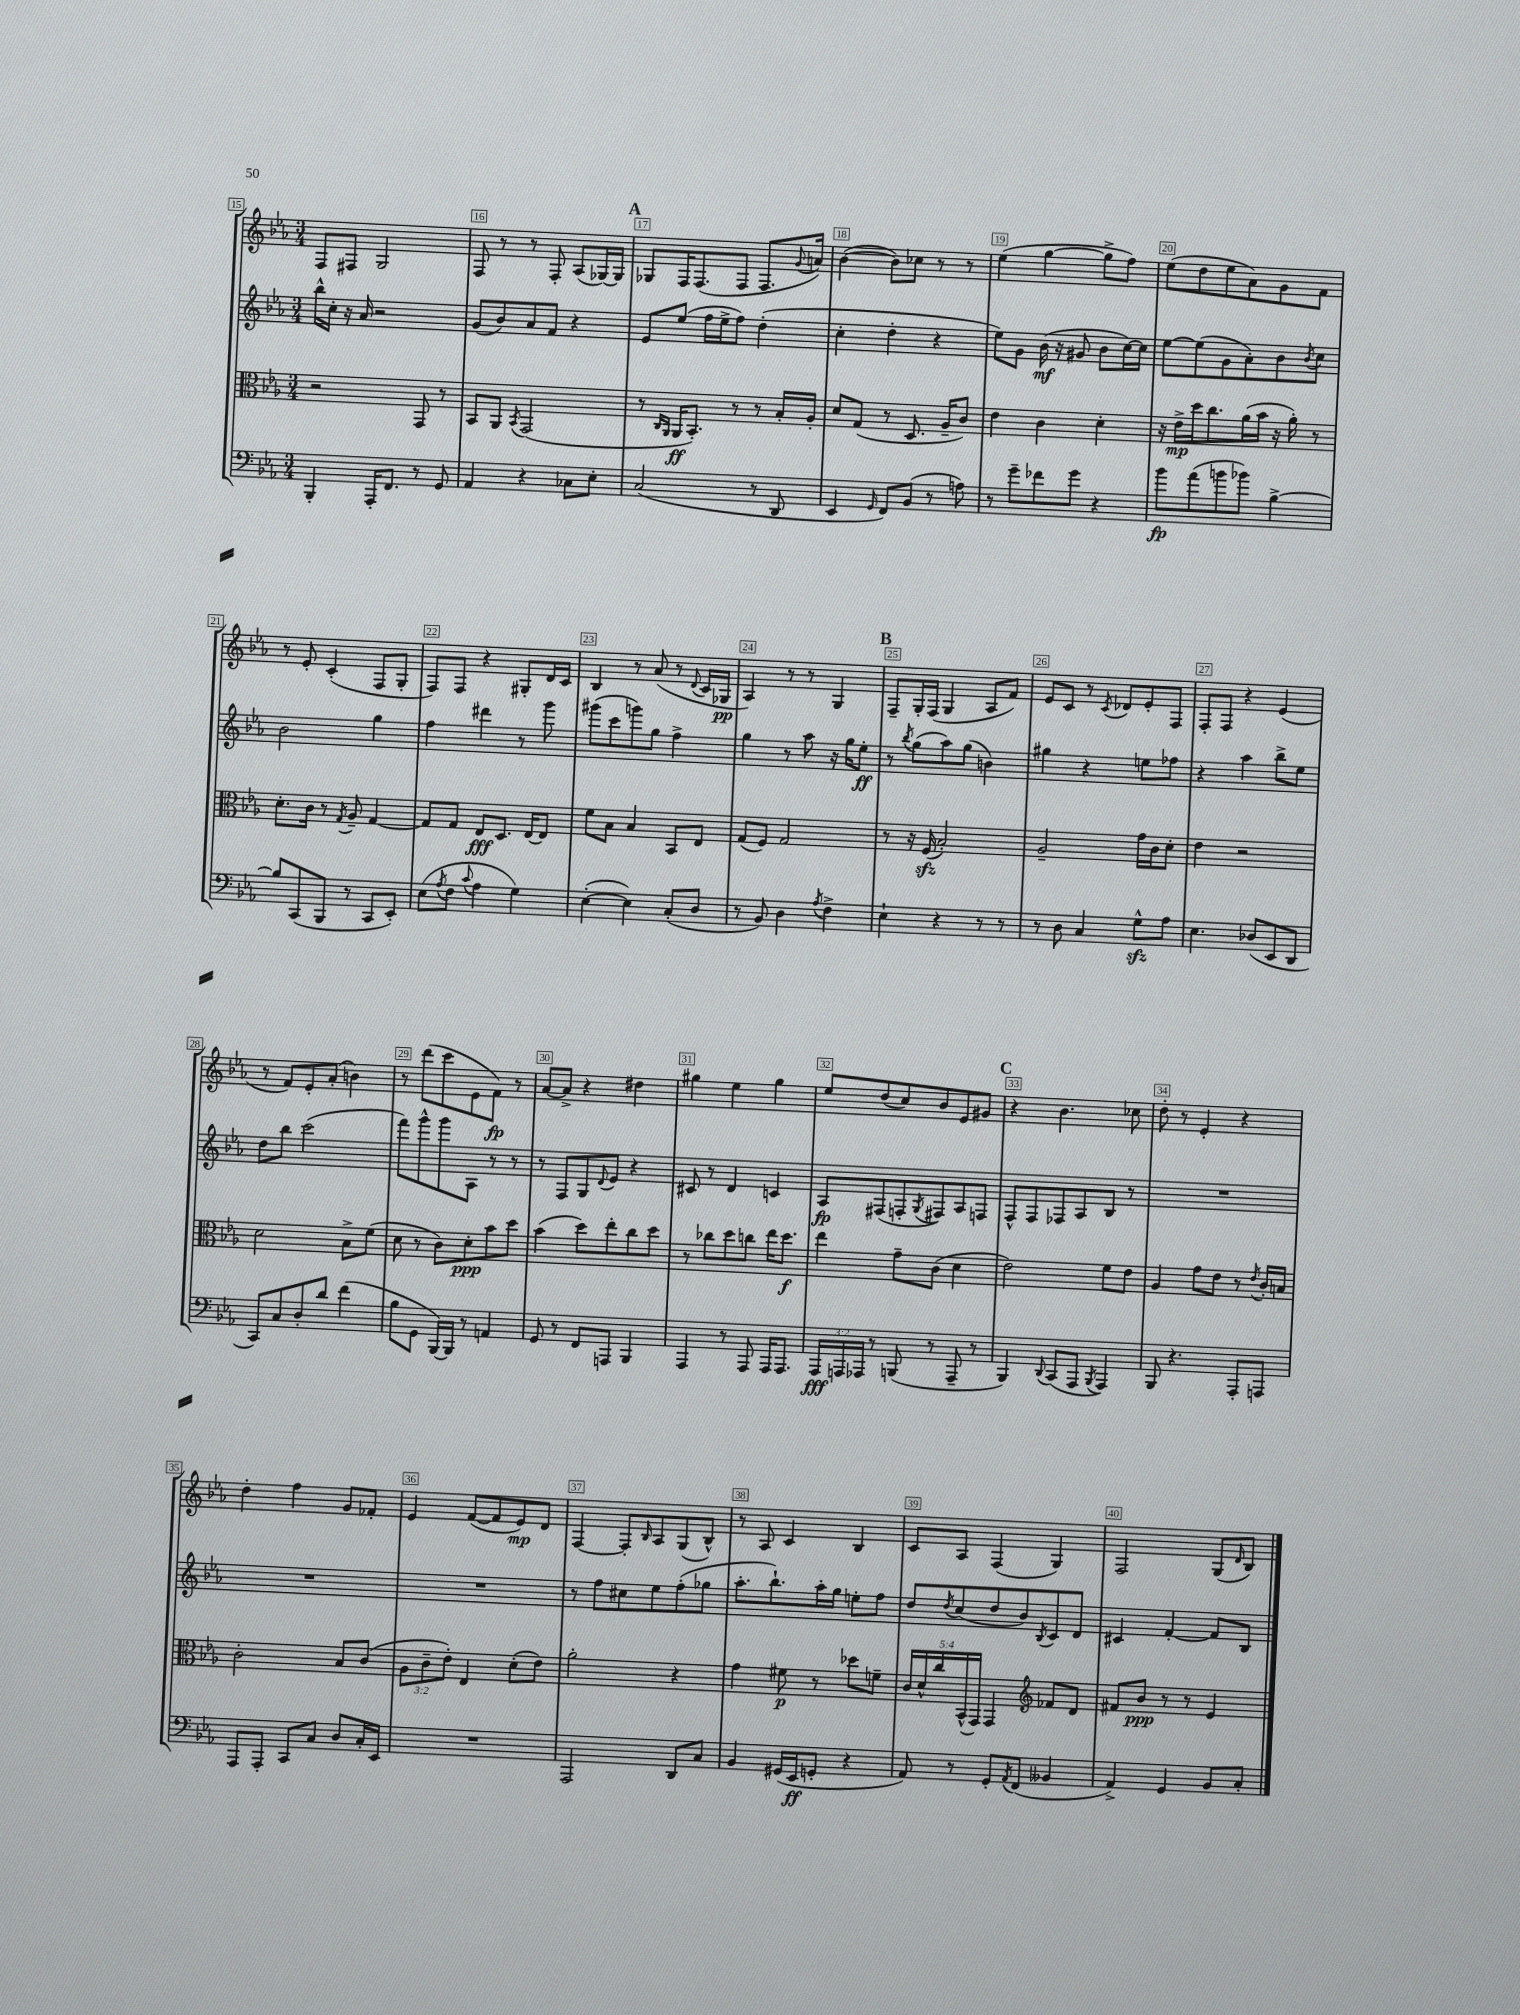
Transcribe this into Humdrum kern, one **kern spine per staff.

**kern	**kern	**kern	**kern
*staff4	*staff3	*staff2	*staff1
*clefF4	*clefC3	*clefG2	*clefG2
*k[b-e-a-]	*k[b-e-a-]	*k[b-e-a-]	*k[b-e-a-]
*M3/4	*M3/4	*M3/4	*M3/4
4BBB-'/	2r	16bb-^^\LL	8F/L
.	.	16cc'\JJ	.
.	.	16r	8F#/J
.	.	16a-/	.
16AAA-'/LK	.	2r	2G/
8.FF/J	.	.	.
8r	8GG/	.	.
8GG/	8r	.	.
=	=	=	=
4AA-/	8BB-/L	(8g/L	8F/
.	8AA-/J	8b-/)	8r
.	8qBB-/	.	.
4r	(2GG/	8a-/	8r
.	.	8f/J	8F'/
8C-\L	.	4r	(8A-/L
8E-'\J	.	.	[16G-/L)
.	.	.	16G-/]JJ
=	=	=	=
(2C/	8r	8e-/L	8G-/L
.	16qqC/LL	.	.
.	16qqAA-/JJ	.	.
.	16AA-/LK	(8ee-/J	16F/K
.	8.BB-'/J)	.	(8.F/
.	.	16ff\LL	.
.	.	16ee-^\J	.
.	8r	8ff\J)	8F/J
8r	8r	(4dd'\	8.F/L
8DD/	16B-'/LL	.	.
.	.	.	8qqg/
.	16A-'/JJ	.	16a/Jk)
=	=	=	=
4EE-/	8d/L	4cc'\	([4b-\
.	(8G/J	.	.
16qqGG/	.	.	.
8FF/L)	8r	4dd'\	8b-\]L)
(8BB-/J	8.D/	.	8cc-\J
8r	.	4r	8r
.	16A-~/LK	.	.
8A\)	8c/J)	.	8r
=	=	=	=
8r	4e-\	8ee-\L)	(4ee-\
8g~\L	.	8g\J	.
8f-\	4c\	(16b-\	[4gg\
.	.	16r	.
8g\J	.	8g#/	.
4r	4d'\	8b-\L	8gg^\]L
.	.	[16cc\L)	8ff\J)
.	.	16cc\]JJ	.
=	=	=	=
8b-\L	16r	[8ee-\L	(8ee-\L
.	16e-^\LL	.	.
(8a-\	16dd\J	(8ee-\]	8dd\
.	8.cc\	.	.
8b\	.	8g\	8ee-\
8b-\J)	(16a-\L	8a-'\)	8a-\)
.	16b-\JJ	.	.
[4B-^\	16r	8b-\	8g\
.	16a-'\)	.	.
.	.	8qb-/	.
.	8r	8cc\J	8f\J
=	=	=	=
8B-/]L	8.d'\L	2b-\	8r
(8CC/	.	.	8e-'/
.	16c\Jk	.	.
8BBB-/J	8r	.	(4c'/
.	8qG/	.	.
8r	8A-~/	.	.
8CC/L	[4G/	4gg\	8F/L
8EE-'/J)	.	.	8G'/J
=	=	=	=
(8E-\L	8G/]L	4ff\	8F/L)
8qA-/	.	.	.
8F\J	8G/J	.	8F/J
8qqc/	.	.	.
4A-\	8E-/L	4ddd#\	4r
.	8.D/J	.	.
4G\)	.	8r	8G#'/L
.	[16E-/LK	.	.
.	8E-/]J	8ggg\	16d/L
.	.	.	16c/JJ
=	=	=	=
([4E-'\	8f\L	(8ggg#\L	4B-/
.	8B-\J	8ccc\	.
4E-\])	4B-/	8ggg\)	8r
.	.	8gg\J	(8a-/
(8C'/L	8BB-/L	4ff^\	8r
.	.	.	8qqd/
8D/J	8E-/J	.	16c/LL
.	.	.	16G-/JJ
=	=	=	=
8r	(8G/L	4gg\	4A-/)
8BB-/)	8F/J)	.	.
4D\	2G/	8r	8r
.	.	8aa-\	8r
8qA-/	.	.	.
4F^\	.	16r	4G/
.	.	16gg\LK	.
.	.	8ee-'\J	.
=	=	=	=
4E-`\	8r	8r	8F~/L
.	.	8qbb-/	.
.	16r	(8gg\L	16G'/L
.	(16F/	.	(16F/JJ
4r	2B-'/)	8aa-\)	4G/
.	.	(8gg\J	.
8r	.	4b\)	8A-/L
8r	.	.	8f/J)
=	=	=	=
8r	2A-~/	4gg#\	8e-/L
8D\	.	.	8c/J
4C/	.	4r	8r
.	.	.	8qc/
.	.	.	8d-/L
8G^^\L	16g\LL	8ee\L	8e-'/
.	16c\J	.	.
8A-\J	8d'\J	8ff-\J	8F/J
=	=	=	=
4.E-\	4e-\	4r	8F'/L
.	.	.	8F/J
.	2r	4aa-\	4r
(8D-/L	.	.	.
8EE-/	.	8bb-^\L	(4e-/
8DD/J	.	8ee-\J	.
=	=	=	=
8CC/L)	2d\	8dd\L	8r
8C/	.	8bb-\J	8f/L)
8D'/	.	(2ccc\	8e-'/
8d/J	.	.	(8a-'/J
(4f\	8B-^\L	.	4b\)
.	(8f\J	.	.
=	=	=	=
8B-\L	8d\	8fff\L)	8r
8GG\J	8r	8ggg^^\	(8ddd\L
[16BBB-/LL)	8c\L)	8ggg\	8ccc\
16BBB-/]JJ	.	.	.
8r	8d'\	8A-\J	8e-\
4AA/	8b-\	8r	8f\J)
.	8dd\J	8r	8r
=	=	=	=
8GG/	(4b-\	8r	[8a-/L
8r	.	8F/L	8a-^/]J
8FF/L	8dd\L)	8G/	4r
.	.	8qqd/	.
8AAA/J	8ee-'\	8e-/J	.
4BBB-/	8cc\	4r	4dd#\
.	8dd\J	.	.
=	=	=	=
4AAA-/	8r	8c#/	4gg#\
.	8cc-\L	8r	.
8r	8dd\	4d/	4ee-\
8AAA-/	8cc\J	.	.
16AAA-/LK	16ee-\LK	4c/	4gg#\
8.AAA-/J	8.dd\J	.	.
=	=	=	=
24AAA-/LL	4ee-\	8A-/L	8ee-/L
24AAA/	.	.	.
24AAA-/JJ	.	.	.
8r	.	(8F#/	(8dd/
(8BBB/	8g~\L	8F'/	8cc/)
.	.	8qG/	.
8r	(8c\J	8F#/)	8b-/
8AAA-~/	4d\	8A-/	8e-/
8r	.	8F/J	8g#/J
=	=	=	=
4BBB-/)	2e-\)	8F^^/L	4r
.	.	8F/	.
8qqDD/	.	.	.
(8CC/L	.	8F-/	4.b-\
8AAA-/J	.	8A-/	.
8qBBB-/	.	.	.
4AAA-/)	8f\L	8B-/J	.
.	8e-\J	8r	8cc-\
=	=	=	=
8BBB-/	4A-/	2.r	8dd'\
4.r	.	.	8r
.	8g\L	.	4e-'/
.	8e-\J	.	.
8AAA-'/L	8r	.	4r
.	8qe-/	.	.
8AAA/J	16c'/LL	.	.
.	16B/JJ	.	.
=	=	=	=
8AAA-/L	2c'\	2.r	4dd'\
8AAA-'/J	.	.	.
8CC/L	.	.	4ff\
8C/J	.	.	.
8D/L	8B-/L	.	8g/L
16C'/L	(8c/J	.	8f-'/J
16EE-/JJ	.	.	.
=	=	=	=
2.r	12A-\L	2.r	4e-/
.	12c~\	.	.
.	12e-'\J)	.	.
.	4E-/	.	([8f/L
.	.	.	8f/]
.	(8d'\L	.	8e-/)
.	8e-\J)	.	8d/J
=	=	=	=
2AAA-/	2a-'\	8r	[4F/
.	.	8ff\L	.
.	.	8cc#\	8F'/]L
.	.	.	16qqB-/
.	.	8ee-\	8A-/
8DD/L	4r	(8ff'\	(8G/
8C/J	.	8gg-\J	8B-^^/J)
=	=	=	=
4BB-/	4g\	8.aa-'\L	8r
.	.	.	8A-/
.	.	8.bb-`\)	.
(16GG#/LL	8f#\	.	4c/
16EE-/J	.	.	.
8GG'/J	8r	16aa-'\L	.
.	.	16gg\JJ	.
4r	8dd-\L	8ee'\L	4B-/
.	8f~\J	8ff\J	.
=	=	=	=
8AA-/)	20c/LL	8dd/L	8c/L
.	20d^^/	.	.
.	20cc/	.	.
.	.	8qdd/	.
8r	.	(8cc/	8A-/J
.	(20BB-^^/	.	.
.	20GG/JJ)	.	.
8GG'/L	4GG/	8dd/	(4F/
8qAA-/	.	.	.
(8FF/J	.	8b-/)	.
*	*clefG2	*	*
.	.	8qB-/	.
4BB--/	8f-/L	8c/	4G/)
.	8d/J	8d/J	.
=	=	=	=
4AA-^/)	8f#/L	4c#/	2F/
.	8b-/J	.	.
4GG/	8r	[4f'/	.
.	8r	.	.
8BB-/L	4e-/	8f/]L	(8G/L
.	.	.	16qqd/
8C'/J	.	8B-/J	8B-/J)
==	==	==	==
*-	*-	*-	*-
